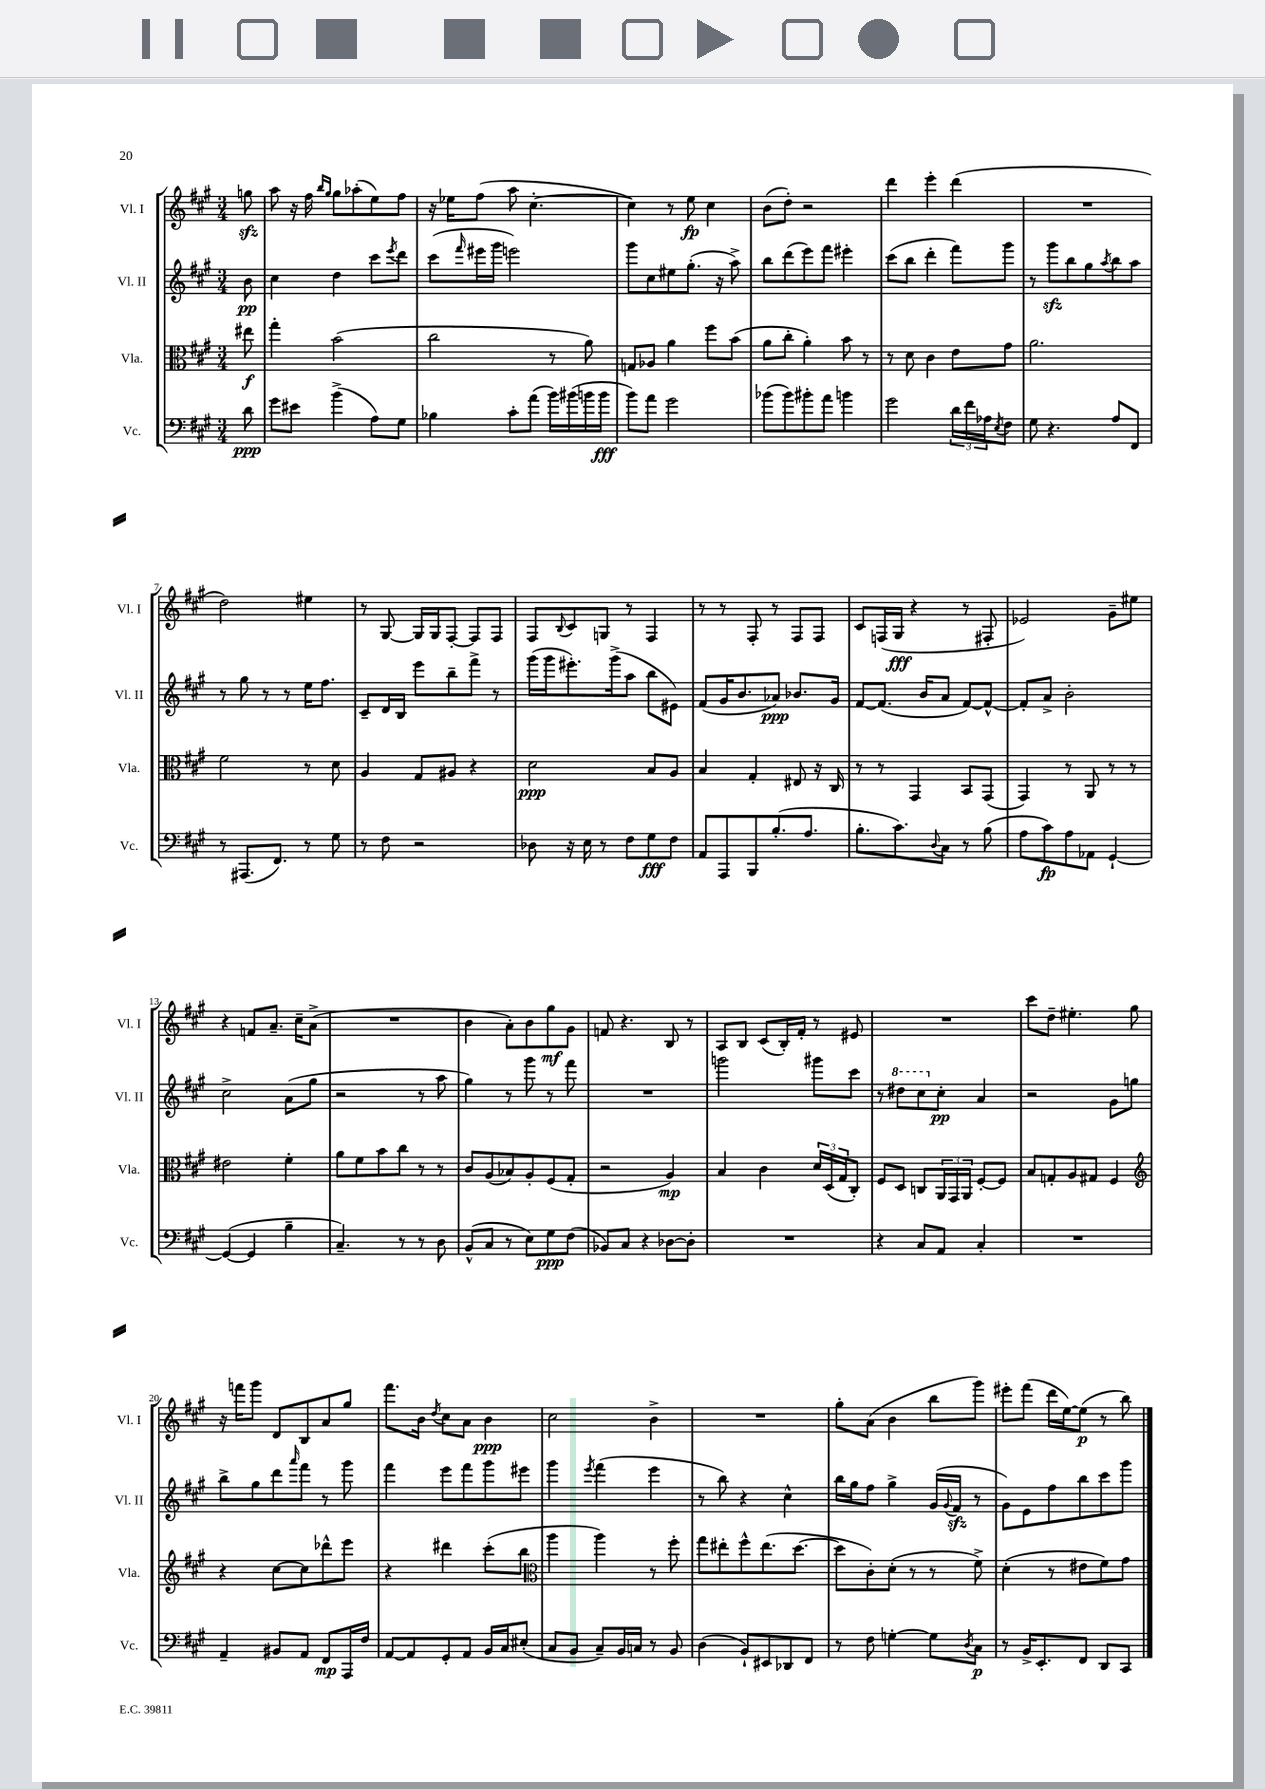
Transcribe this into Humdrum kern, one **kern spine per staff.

**kern	**kern	**kern	**kern
*staff4	*staff3	*staff2	*staff1
*clefF4	*clefC3	*clefG2	*clefG2
*k[f#c#g#]	*k[f#c#g#]	*k[f#c#g#]	*k[f#c#g#]
*M3/4	*M3/4	*M3/4	*M3/4
8d	8ee#	8b	8gg
=	=	=	=
8g#	4gg#'	4cc#	8aa
8e#	.	.	16r
.	.	.	16ff#
.	.	.	16qqbb
.	.	.	16qqgg#
(4b^	(2b	4dd	8gg#
.	.	.	(8aa-'
8A)	.	8ccc#	8ee)
.	.	8qeee	.
8G#	.	8ddd	8ff#
=	=	=	=
4B-	2cc#	(8ccc#	16r
.	.	.	16ee-
.	.	16qqfff#	.
.	.	16eee#	(8ff#
.	.	16ggg#	.
8c#'	.	2eee)	8aa
(8a	.	.	[4.cc#'
16b)	8r	.	.
(16b#	.	.	.
16b	8a)	.	.
16b	.	.	.
=	=	=	=
8b)	8G	8ggg#	4cc#])
8a	8A-	8cc#	.
2g#	4a	8ee#	8r
.	.	(8.gg#'	8ee
.	8ff#	.	4cc#
.	.	16r	.
.	(8b	8aa^)	.
=	=	=	=
(8b-	8a	8bb	(8b
8b-)	8cc#'	(8ddd	8dd')
8b#'	4a')	8eee)	2r
8a	.	8fff#	.
4b	8b	4eee#'	.
.	8r	.	.
=	=	=	=
2g#	8r	(8ccc#	4ddd
.	8d	8bb	.
.	4c#	4ddd'	4eee'
24d	8e	8fff#)	(4ddd
24f#	.	.	.
24A-	.	.	.
8qE	.	.	.
8F#	8g#	8ggg#	.
=	=	=	=
8G#	2.a	8r	2.r
4.r	.	8ggg#	.
.	.	8bb	.
.	.	8gg#	.
.	.	8qaa	.
8A	.	8bb	.
8FF#	.	8aa	.
=	=	=	=
8r	2f#	8r	2dd)
(8.AAA#	.	8gg#	.
.	.	8r	.
8.FF#)	.	.	.
.	.	8r	.
8r	8r	16ee	4ee#
.	.	8.ff#	.
8G#	8d	.	.
=	=	=	=
8r	4A	8c#~	8r
8F#	.	16d	[8G#
.	.	16B	.
2r	8G#	8eee	16G#]
.	.	.	16G#
.	8A#	8bb~	[8F#'
.	4r	8fff#^	8F#]
.	.	8r	8F#
=	=	=	=
8D-	2d	(16ggg#	8F#
.	.	16ggg#	.
.	.	.	8qqB
16r	.	8.eee#')	8c#
16E	.	.	.
8r	.	.	8G
.	.	(16ggg#^	.
8F#	.	8aa	8r
8G#	8B	8bb	4F#
8F#	8A	8e#)	.
=	=	=	=
8AA	4B	(8f#	8r
8AAA	.	16g#	8r
.	.	8.b	.
8BBB	4G#'	.	8F#'
(8.B'	.	8a-)	8r
.	8E#	8.b-	8F#
8.A	.	.	.
.	16r	.	8F#
.	16C#	16g#	.
=	=	=	=
8.B'	8r	[8f#	8c#
.	8r	(8.f#]	(16F
8.c#)	.	.	16G#
.	4GG#	.	4r
.	.	16b	.
8qqD	.	.	.
8C#	.	8a	.
8r	8BB	[8f#)	8r
(8B	(8GG#	8f#^^_	8F#'
=	=	=	=
8A	4GG#)	8f#']	2e-)
8c#)	.	8a^	.
8A	8r	2b'	.
8AA-	8AA	.	.
[4GG#`	8r	.	8g#~
.	8r	.	8ee#
=	=	=	=
(4GG#_	2e#	2cc#^	4r
4GG#]	.	.	8f
.	.	.	8.a~
4B~	4f#'	(8a	.
.	.	.	16cc#~
.	.	8gg#	(8a^
=	=	=	=
4.C#~)	8a	2r	2.r
.	8f#	.	.
.	8b	.	.
8r	8cc#	.	.
8r	8r	8r	.
8D	8r	8aa	.
=	=	=	=
(8BB^^	8c#	4gg#)	4b
8C#	(8A	.	.
8r	8B-)	8r	8a')
8E)	8A'	8ggg#	8b
8G#	(8F#	8r	8gg#
(8F#	8G#'	8fff#	8g#
=	=	=	=
8BB-)	2r	2.r	8f
8C#	.	.	4.r
4r	.	.	.
[8D-	4A)	.	8B
8D-']	.	.	8r
=	=	=	=
2.r	4B	2ggg	8A
.	.	.	8B
.	4c#	.	(8c#
.	.	.	16B')
.	.	.	16f#'
.	24d	8ggg#	8r
.	(24D	.	.
.	24G#	.	.
.	8C#')	8ccc#	8e#
=	=	=	=
4r	8F#	8r	2.r
.	8D	8ddd#	.
8C#	8C	8ccc#	.
8AA	24AA	8cc#'	.
.	24GG#	.	.
.	24AA	.	.
4C#'	[8F#'	4a	.
.	8F#]	.	.
=	=	=	=
2.r	8B	2r	8ccc#
.	8G'	.	8dd~
.	8A	.	4.ee#'
.	8G#	.	.
.	4F#	8g#	.
.	.	8gg	8gg#
=	=	=	=
*	*clefG2	*	*
4AA~	4r	8bb^	16r
.	.	.	16fff
.	.	8gg#	8ggg#
8BB#	[8cc#	8ddd	8d
.	.	16qqaaa	.
8AA	8cc#]	8fff#	8B
8FF#	8ddd-^^	8r	8a
16AAA	8eee	8ggg#	8gg#
16F#	.	.	.
=	=	=	=
[8AA	4r	4fff#	8.fff#
8AA]	.	.	.
.	.	.	16b
.	.	.	8qdd
8GG#'	4ddd#	8eee	8cc#
8AA	.	8fff#	8a
16BB	(8ccc#'	8ggg#	4b
16C#	.	.	.
(8E#'	8bb	8eee#	.
=	=	=	=
*	*clefC3	*	*
8C#	4aa	4ggg#	2cc#
8BB	.	.	.
.	.	8qeee	.
8C#~)	4aa)	(4fff#	.
16BB	.	.	.
16C	.	.	.
8r	8r	4eee	4b^
8BB	8ff#'	.	.
=	=	=	=
(4D	8gg#	8r	2.r
.	8ee#'	8bb)	.
8BB`)	8ff#^^	4r	.
8EE#	(8.ee#	.	.
8DD-	.	4cc#^^	.
.	[8.dd	.	.
8FF#	.	.	.
=	=	=	=
8r	8dd]	16bb	8gg#'
.	.	16gg#	.
8F#	8c#')	8ff#	(8a
[4G'	(8d'	4gg#^	4b
.	8r	.	.
8G]	8r	(16g#	8bb
.	.	8qqg#	.
.	.	16f#	.
8qD	.	.	.
8C#	8f#^)	8r	8ggg#)
=	=	=	=
8r	(4d'	8g#)	8eee#'
16BB^	.	8e	(8fff#
8.EE'	.	.	.
.	8r	8ff#	16ddd
.	.	.	[16ee)
8FF#	8e#	8bb	(8ee]
8DD	8f#)	8ccc#	8r
8CC#	8g#	8ggg#	8bb)
==	==	==	==
*-	*-	*-	*-
